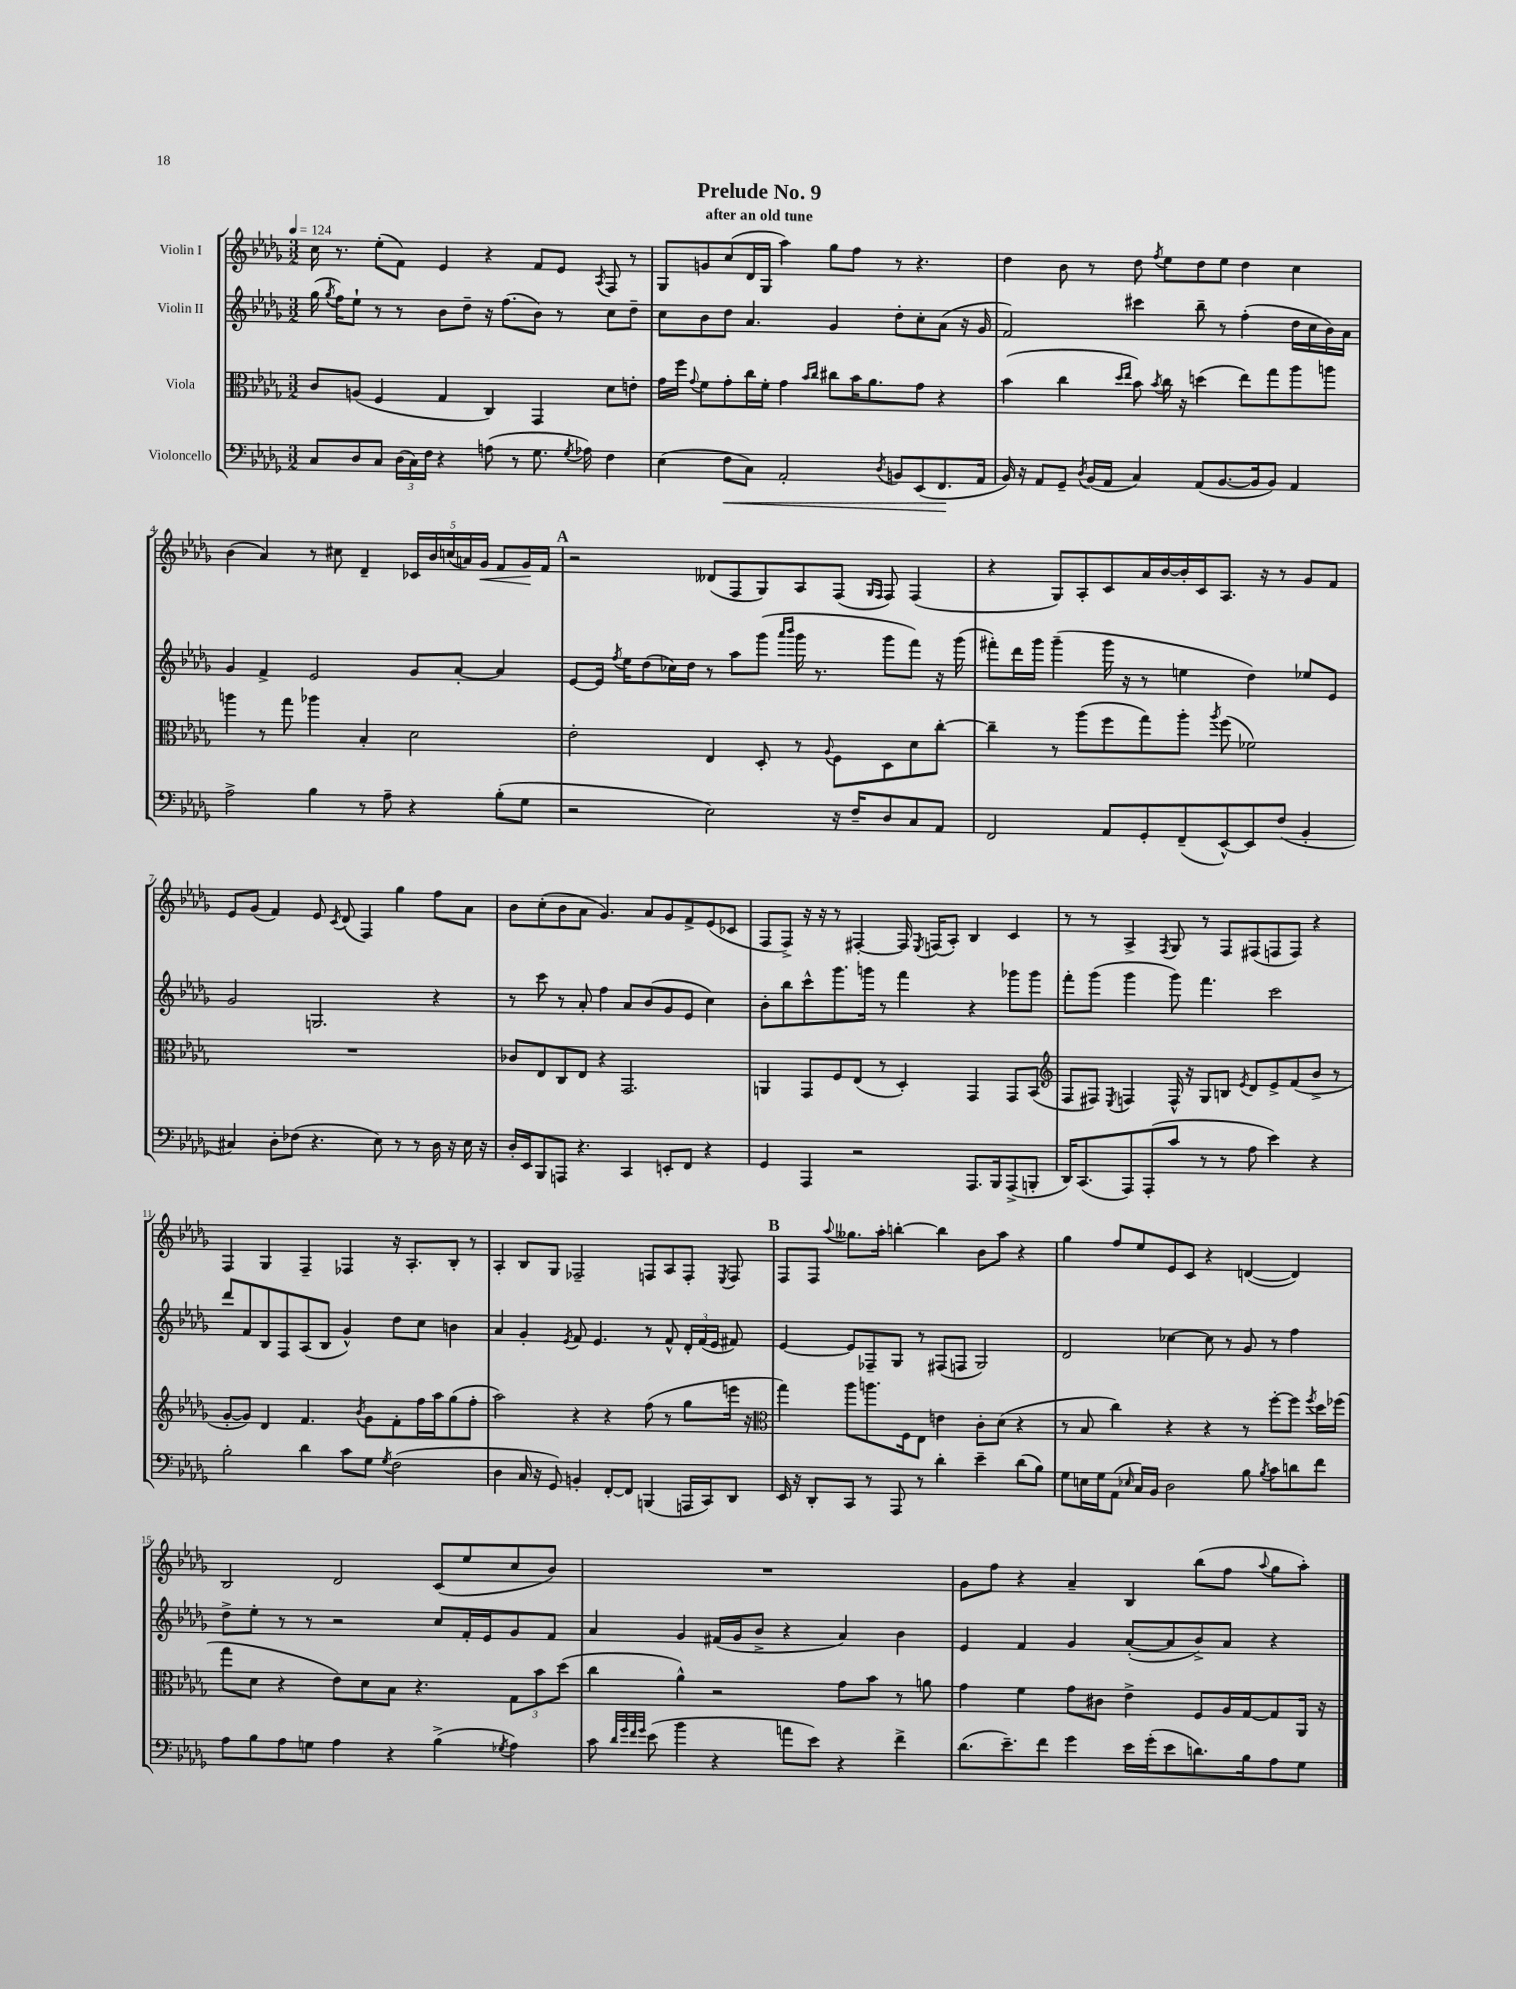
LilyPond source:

\header { title = "Prelude No. 9" subtitle = "after an old tune" }
<<
\new StaffGroup <<
\new Staff = "s0" \with { instrumentName = "Violin I" } {
    \clef treble \key des \major \numericTimeSignature \time 3/2 \tempo 4 = 124
    \autoBeamOff c''16 r8. ees''8[-.( f'8]) ees'4 r4 f'8[ ees'8] \acciaccatura { aes8 } f8 r8 |
    ges8[ g'8 c''8( des'16 ges16] aes''4) ges''8[ f''8] r8 r4. |
    des''4 bes'8 r8 des''8 \acciaccatura { f''8 } ees''8[ des''8 ees''8] des''4 c''4 |
    bes'4( aes'4) r8 cis''8 des'4-- \tuplet 5/4 { ces'16[ bes'16 c''16( a'16) ges'16]\< } f'8[ ges'16\! f'16] |
    \mark \markup { \bold "A" } r2 deses'8[( f8 ges8) aes8 f8]( \grace { ges16[ f16] } f8) f4( |
    r4 ges8[) aes8-. c'8 aes'16 bes'16~ bes'16-. c'16 aes8.] r16 r8 ges'8[ f'8] |
    ees'8[ ges'8]( f'4) ees'8 \acciaccatura { c'8 } des'8( f4) ges''4 f''8[ aes'8] |
    bes'8[ c''8-.( bes'8 aes'8] ges'4.) aes'8[ ges'8 f'8-> ees'8( ces'8] |
    f8[ f8]->) r16 r16 r8 fis4~-. fis16 \acciaccatura { ees8 } f16[( aes8]-.) bes4 c'4 |
    r8 r8 aes4-> \acciaccatura { f8 } ges8 r8 f8[ fis8( f8 f8]) r4 |
    f4 ges4 f4-- fes4 r16 aes8.[-. bes8]-. r8 |
    aes4-. bes8[ ges8] fes2-- f8[ aes8 f8]-. \acciaccatura { ees8 } f8 |
    \mark \markup { \bold "B" } f8[ f8] \appoggiatura { aes''8 } geses''8.[ aes''16]-. b''4~-. b''4 bes'8[ aes''8] r4 |
    ges''4 f''8[ ees''8 ees'8 c'8] r4 d'4~( d'4) |
    bes2 des'2 c'8[( ees''8 c''8 bes'8]) |
    R1. |
    ges'8[ f''8] r4 aes'4-- bes4 bes''8[( f''8] \appoggiatura { aes''8 } ges''8[ aes''8]-.) \bar "|." |
}
\new Staff = "s1" \with { instrumentName = "Violin II" } {
    \clef treble \key des \major \numericTimeSignature \time 3/2
    \autoBeamOff ges''16( \acciaccatura { ges''8 } f''16[) ees''8]-! r8 r8 bes'8[ des''8]-- r16 f''8.[( bes'8]) r8 c''8[ des''8]-- |
    c''8[ bes'8 des''8] aes'4. ges'4 des''8[-. c''8-. aes'8]( r16 ges'16 |
    f'2) cis'''4 bes''8-- r8 f''4-.( des''16[ c''16 bes'16) aes'16] |
    ges'4 f'4-> ees'2 ges'8[ aes'8]~-. aes'4 |
    \mark \markup { \bold "A" } ees'8[~ ees'16] \acciaccatura { f''8 } ees''16[ des''8( ces''16) des''16] r8 aes''8[ ges'''8]( \grace { aes'''16[ bes'''16] } ges'''16 r8. ges'''8[ f'''8]) r16 ges'''16( |
    fis'''8[-.) des'''16 ges'''16] ges'''4--( ges'''16 r16 r8 e''4 des''4) ees''8[ ees'8] |
    ges'2 g2. r4 |
    r8 c'''8 r8 aes'8-. f''4 aes'8[ bes'8( ges'8 ees'8] c''4) |
    bes'8[-. bes''8 c'''8-^ ges'''8. g'''16] r8 f'''4 r4 ges'''8[ ges'''8] |
    f'''8[-. ges'''8]( ges'''4 ges'''8) f'''4. c'''2 |
    des'''8[ f'8 bes8 f8 aes8( bes8] ges'4-^) des''8[ c''8] b'4 |
    aes'4 ges'4-. \acciaccatura { ees'8 } f'8 ees'4. r8 f'8-^ \tuplet 3/2 { des'16[-. f'16( ees'16] } fis'8) |
    \mark \markup { \bold "B" } ees'4~ ees'8[ fes8-- ges8] r8 fis8[( f8] ges2) |
    des'2 ces''4~ ces''8 r8 ges'8 r8 f''4 |
    des''8[-> ees''8]-. r8 r8 r2 c''8[ f'16-. ees'16 ges'8 f'8] |
    aes'4 ges'4 fis'16[( ges'16 bes'8]-> r4 aes'4) bes'4 |
    ees'4 f'4 ges'4 aes'8[~-.( aes'8 bes'8->) aes'8] r4 \bar "|." |
}
\new Staff = "s2" \with { instrumentName = "Viola" } {
    \clef alto \key des \major \numericTimeSignature \time 3/2
    \autoBeamOff c'8[ a8]( f4 ges4 c4) ges,4 des'8[ e'8]-. |
    ges'16[ f''16] \appoggiatura { ges'8 } f'8[ ges'8-. c''16 f'16]-. ges'4 \grace { bes'16[ c''16] } cis''8[ bes'16 aes'8. ges'8] r4 |
    bes'4( c''4 \grace { des''16[ ees''16] } bes'8) \acciaccatura { bes'8 } c''16 r16 d''4( ees''8[) ges''8 aes''8 a''8] |
    a''4 r8 ges''8 aes''4 bes4-. des'2 |
    \mark \markup { \bold "A" } ees'2-. ees4 des8-. r8 \appoggiatura { aes8 } f8[ des8 des'8 c''8]~-. |
    c''4-- r8 aes''8[( f''8 ges''8) aes''8]-. \acciaccatura { aes''8 } f''8( fes'2) |
    R1. |
    ces'8[ ees8 c8 ees8] r4 ges,2. |
    a,4 ges,8[ f8 ees8]( r8 des4-.) ges,4 ges,8[ bes,8]( |
    \clef treble f8[ fis8]) \acciaccatura { ees8 } f4 f16-^ r16 ges8[ b8] \acciaccatura { ees'8 } des'8[ ees'8-> f'8( bes'8]-> r8 |
    ges'8[~-. ges'8]) des'4 f'4. \acciaccatura { bes'8 } ges'8[ f'8-. f''16 aes''16 ges''8( f''8]-. |
    aes''2) r4 r4 f''8( r8 ges''8[ e'''16] r16 |
    \mark \markup { \bold "B" } \clef alto ges''4) aes''8[ a''8. f16 ees8] e'4 c'8[-. des'8]( r4 |
    r8 bes8 c''4) r4 r4 r8 f''8[~-. f''8] \acciaccatura { f''8 } des''16[ fes''16]( |
    ges''8[ des'8] r4 ees'8[) des'8 bes8] r4. \tuplet 3/2 { ges8[ bes'8 des''8]( } |
    c''4 aes'4-^) r2 ges'8[ bes'8] r8 a'8 |
    ges'4 f'4 ges'8[ cis'8] ees'4-> f8[ aes16 ges16~ ges8 aes,16] r16 \bar "|." |
}
\new Staff = "s3" \with { instrumentName = "Violoncello" } {
    \clef bass \key des \major \numericTimeSignature \time 3/2
    \autoBeamOff c8[ des8 c8] \tuplet 3/2 { des16[( c16) f16] } r4 a8( r8 ges8. \acciaccatura { ges8 } aes16) f4 |
    ees4( f8[\< c8]) aes,2-. \acciaccatura { des8 } b,8[ ees,8( f,8.\! aes,16] |
    bes,16) r16 aes,8[ ges,8]-- \acciaccatura { des8 } bes,16[( aes,16] c4) aes,8[( bes,8.~ bes,16 bes,8]) aes,4 |
    aes2-> bes4 r8 aes8-- r4 bes8[-.( ges8] |
    \mark \markup { \bold "A" } r2 ees2) r16 f16[-- des8 c8 aes,8] |
    f,2 aes,8[ ges,8-. f,8--( ees,8~-^) ees,8 f8]( bes,4-. |
    cis4) des8[-. fes8]( r4. ees8) r8 r8 des16 r16 ees16 r16 |
    des16[-. ees,16 bes,,8 a,,8] r4. c,4 e,8[-. f,8] r4 |
    ges,4 aes,,4 r2 aes,,8.[ bes,,16 aes,,8->( b,,8]-. |
    des,16[) c,8.( aes,,8) aes,,8-.( c'8] r8 r8 aes8 ees'4) r4 |
    bes2-. des'4 c'8[ ges8] \acciaccatura { ges8 } f2( |
    des4 c16 r16 ges,8) b,4-. f,8[~-. f,8] b,,4( a,,16[ c,16) des,8] |
    \mark \markup { \bold "B" } ees,16 r16 des,8[-. c,8] r8 aes,,8 r8 des'4-. ees'4-- des'8[( bes8]) |
    ges8[ e16 ges16 aes,8]( \grace { ees16 } c16[) bes,16] des2 bes8 \acciaccatura { bes8 } c'8[ d'8 f'8] |
    aes8[ bes8 aes8 g8] aes4 r4 bes4->( \acciaccatura { ges8 } aes4) |
    c'8 \grace { des'32[ ges'32 f'32 ges'32] } ees'8( bes'4 r4 a'8[ ees'8]) r4 f'4-> |
    des'8.[( ees'8.--) f'8] ges'4 ees'16[ ges'16-.( ees'8 d'8.) bes16 aes8 ges8] \bar "|." |
}
>>
>>
